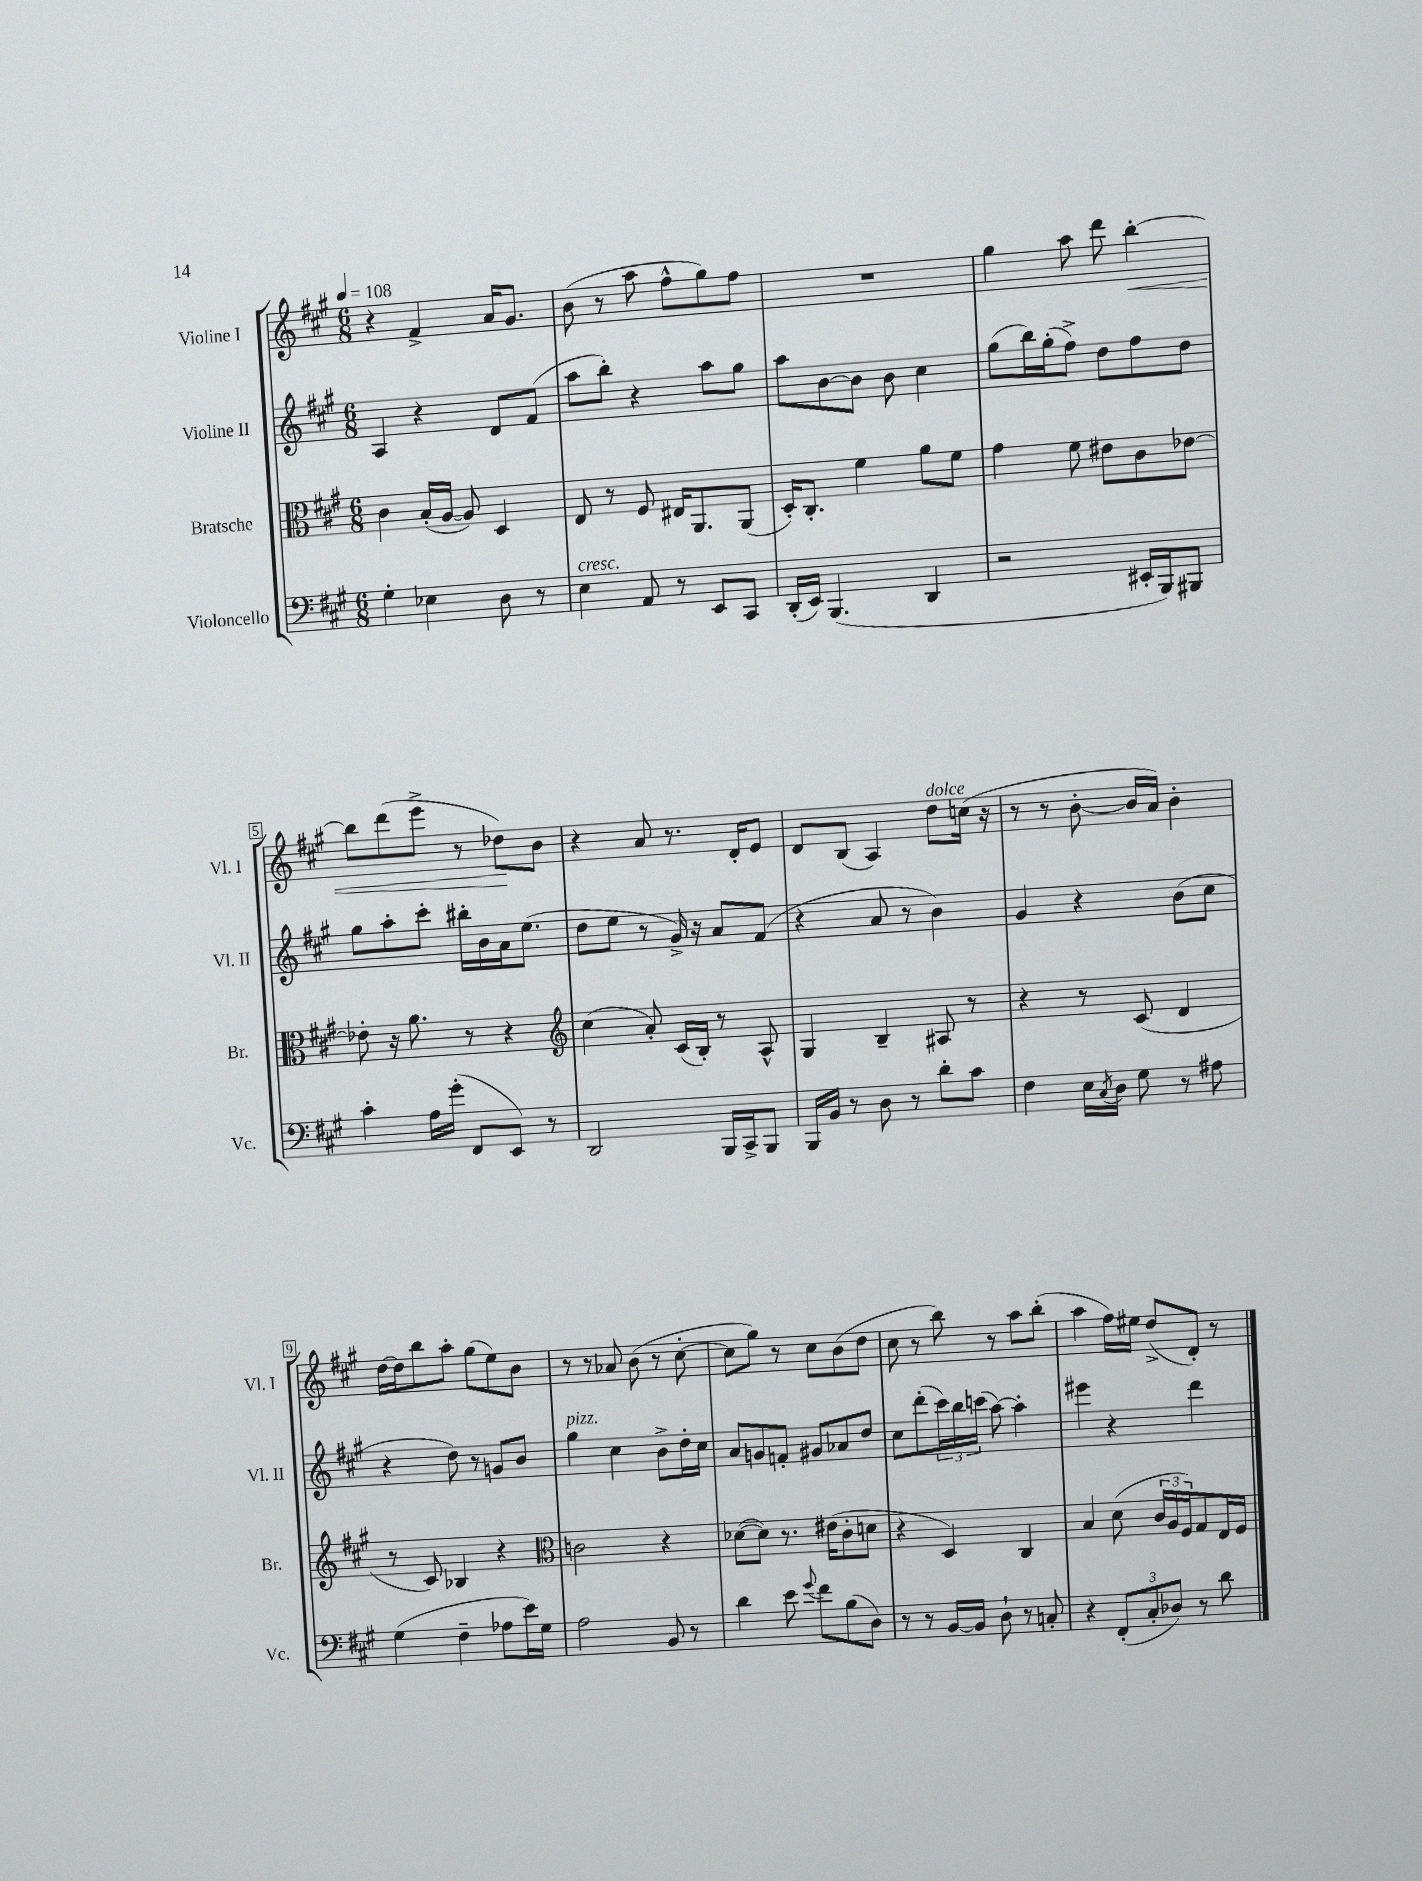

**kern	**kern	**kern	**kern	**dynam
*part4	*part3	*part2	*part1	*part1
*staff4	*staff3	*staff2	*staff1	*staff1
*I"Violoncello	*I"Bratsche	*I"Violine II	*I"Violine I	*
*I'Vc.	*I'Br.	*I'Vl. II	*I'Vl. I	*
*clefF4	*clefC3	*clefG2	*clefG2	*
*k[f#c#g#]	*k[f#c#g#]	*k[f#c#g#]	*k[f#c#g#]	*
*M6/8	*M6/8	*M6/8	*M6/8	*
*MM108	*MM108	*MM108	*MM108	*
=1	=1	=1	=1	=1
4G#'\	4c#\	4A/	4r	.
4E-X\	(16B'/LL	4r	4f#^/	.
.	[16A/JJ	.	.	.
.	8A/])	.	.	.
8D\	4D/	8d/L	16a/KL	.
.	.	.	8.g#/J	.
8r	.	(8f#/J	.	.
=2	=2	=2	=2	=2
!LO:TX:a:i:t=cresc.	!	!	!	!
4E\	8E/	8aa\L	(8b\	.
.	8r	8bb'\J)	8r	.
8AA/	8F#/	4r	8aa\	.
8r	16E#X/KL	.	8ff#^^\L	.
.	8.AA/	.	.	.
8EE/L	.	8aa\L	8gg#\)	.
8CC#/J	(8AA/J	8gg#\J	8ff#\J	.
=3	=3	=3	=3	=3
(16DD'/LL	16D'/KL)	8aa\L	2.r	.
16EE/JJ)	8.C#'/J	.	.	.
(4.BBB/	.	[8b\	.	.
.	4f#\	8b\J]	.	.
.	.	8b\	.	.
4DD/	8a\L	4cc#\	.	.
.	8f#\J	.	.	.
=4	=4	=4	=4	=4
2r	4g#\	(8gg#\L	4gg#\	.
.	.	16bb\L)	.	.
.	.	(16gg#'\J	.	.
.	8f#\	8ff#^\J)	8aa\	.
.	8e#X\L	8dd\L	8ddd\	.
!	!	!	!	!LO:HP:b
16EE#X'/LL	8c#\	8ff#\	[4bb'\	<
16BBB/J)	.	.	.	.
8BBB#X/J	[8e-X\J	8dd\J	.	.
!!LO:LB:g=z
=5	=5	=5	=5	=5
4c#'\	8e-X'\]	8gg#\L	8bb\L]	.
.	16r	8aa'\	(8ddd\	.
.	8.a\	.	.	.
16A\LL	.	8ccc#'\J	8eee^\J	.
(16g#'\JJ	.	.	.	.
8FF#/L	8r	16bb#X'\LL	8r	.
.	.	16b\	.	.
8EE/J)	4r	16a\J	8dd-X\L)	.
.	.	(8.ee\J	.	.
8r	.	.	8b\J	[
=6	=6	=6	=6	=6
*	*clefG2	*	*	*
2DD/	(4cc#\	8dd\L	4r	.
.	.	8ee\J	.	.
.	8a'/)	8r	8a/	.
.	(16c#/LL	16g#^/)	8.r	.
.	16B'/JJ)	16r	.	.
16BBB/LL	8r	8a/L	.	.
16CC#^/J	.	.	16d'/KL	.
8BBB/J	8A^^/	(8f#/J	8e/J	.
=7	=7	=7	=7	=7
16BBB/LL	4G#/	4r	8d/L	.
16BB/JJ	.	.	.	.
8r	.	.	(8B/J	.
8D\	4B~/	8a/	4A/)	.
8r	.	8r	.	.
!	!	!	!LO:TX:a:i:t=dolce	!
8d'\L	8A#X/	4b\)	8dd\L	.
8c#\J	8r	.	(16ccn\Jk	.
.	.	.	16r	.
=8	=8	=8	=8	=8
4F#\	4r	4g#/	8r	.
.	.	.	8r	.
16E\LL	8r	4r	[8b'\	.
8qC#/	.	.	.	.
16D\JJ	.	.	.	.
8G#\	(8c#/	.	16b/LL]	.
.	.	.	16a/JJ)	.
8r	4d/	(8b\L	4b'\	.
8A#X\	.	8cc#\J	.	.
!!LO:LB:g=z
=9	=9	=9	=9	=9
(4G#\	8r	4r	[16dd\LL	.
.	.	.	16dd\J]	.
.	8c#/)	.	8bb\	.
4F#~\	4B-X/	8dd\)	8aa'\J	.
.	.	8r	(8gg#\L	.
8A-X\L	4r	8gn/L	8ee\)	.
16e\L)	.	8b/J	8b\J	.
16G#\JJ	.	.	.	.
=10	=10	=10	=10	=10
*	*clefC3	*	*	*
!	!	!LO:TX:a:i:t=pizz.	!	!
2A\	2cn\	4gg#\	8r	.
.	.	.	8r	.
.	.	4cc#\	8a-X/	.
.	.	.	(8b\	.
8BB/	4r	8b^\L	8r	.
8r	.	16dd'\L	[8cc#'\	.
.	.	16cc#\JJ	.	.
=11	=11	=11	=11	=11
4d\	([8d-X\L	8a/L	8cc#\L]	.
.	8d-\J])	8gn/	8gg#\J)	.
8e\	8.r	8fn'/J	8r	.
8qqg#/	.	.	.	.
8f#\L	.	8g#X/L	8cc#\L	.
.	(16e#X\KL	.	.	.
(8B\	8c#'\	8a-X/	(8b\	.
8D\J)	8dn\J	8dd/J	8dd\J	.
=12	=12	=12	=12	=12
8r	4r	8cc#\L	8cc#\	.
8r	.	(8ddd'\	8r	.
[16BB/LL	4D/)	24ccc#\L)	8bb\)	.
.	.	24bb\	.	.
16BB/JJ]	.	.	.	.
.	.	(24cccn\JJ	.	.
8D`\	.	[8aa\)	8r	.
8r	4C#/	4aa'\]	8aa\L	.
8Cn'/	.	.	(8bb'\J	.
=13	=13	=13	=13	=13
4r	4B/	4eee#X\	4aa\	.
(12FF#'/L	(8d\	4r	16ff#\LL)	.
.	.	.	16ee#X\JJ	.
12C#'/	.	.	.	.
.	24c#/LL	.	(8dd^/L	.
12D-X/J)	24A/	.	.	.
.	24F#/J)	.	.	.
8r	8G#/	4ddd\	8d'/J)	.
8d\	16E/L	.	8r	.
.	16F#/JJ	.	.	.
==	==	==	==	==
*-	*-	*-	*-	*-
